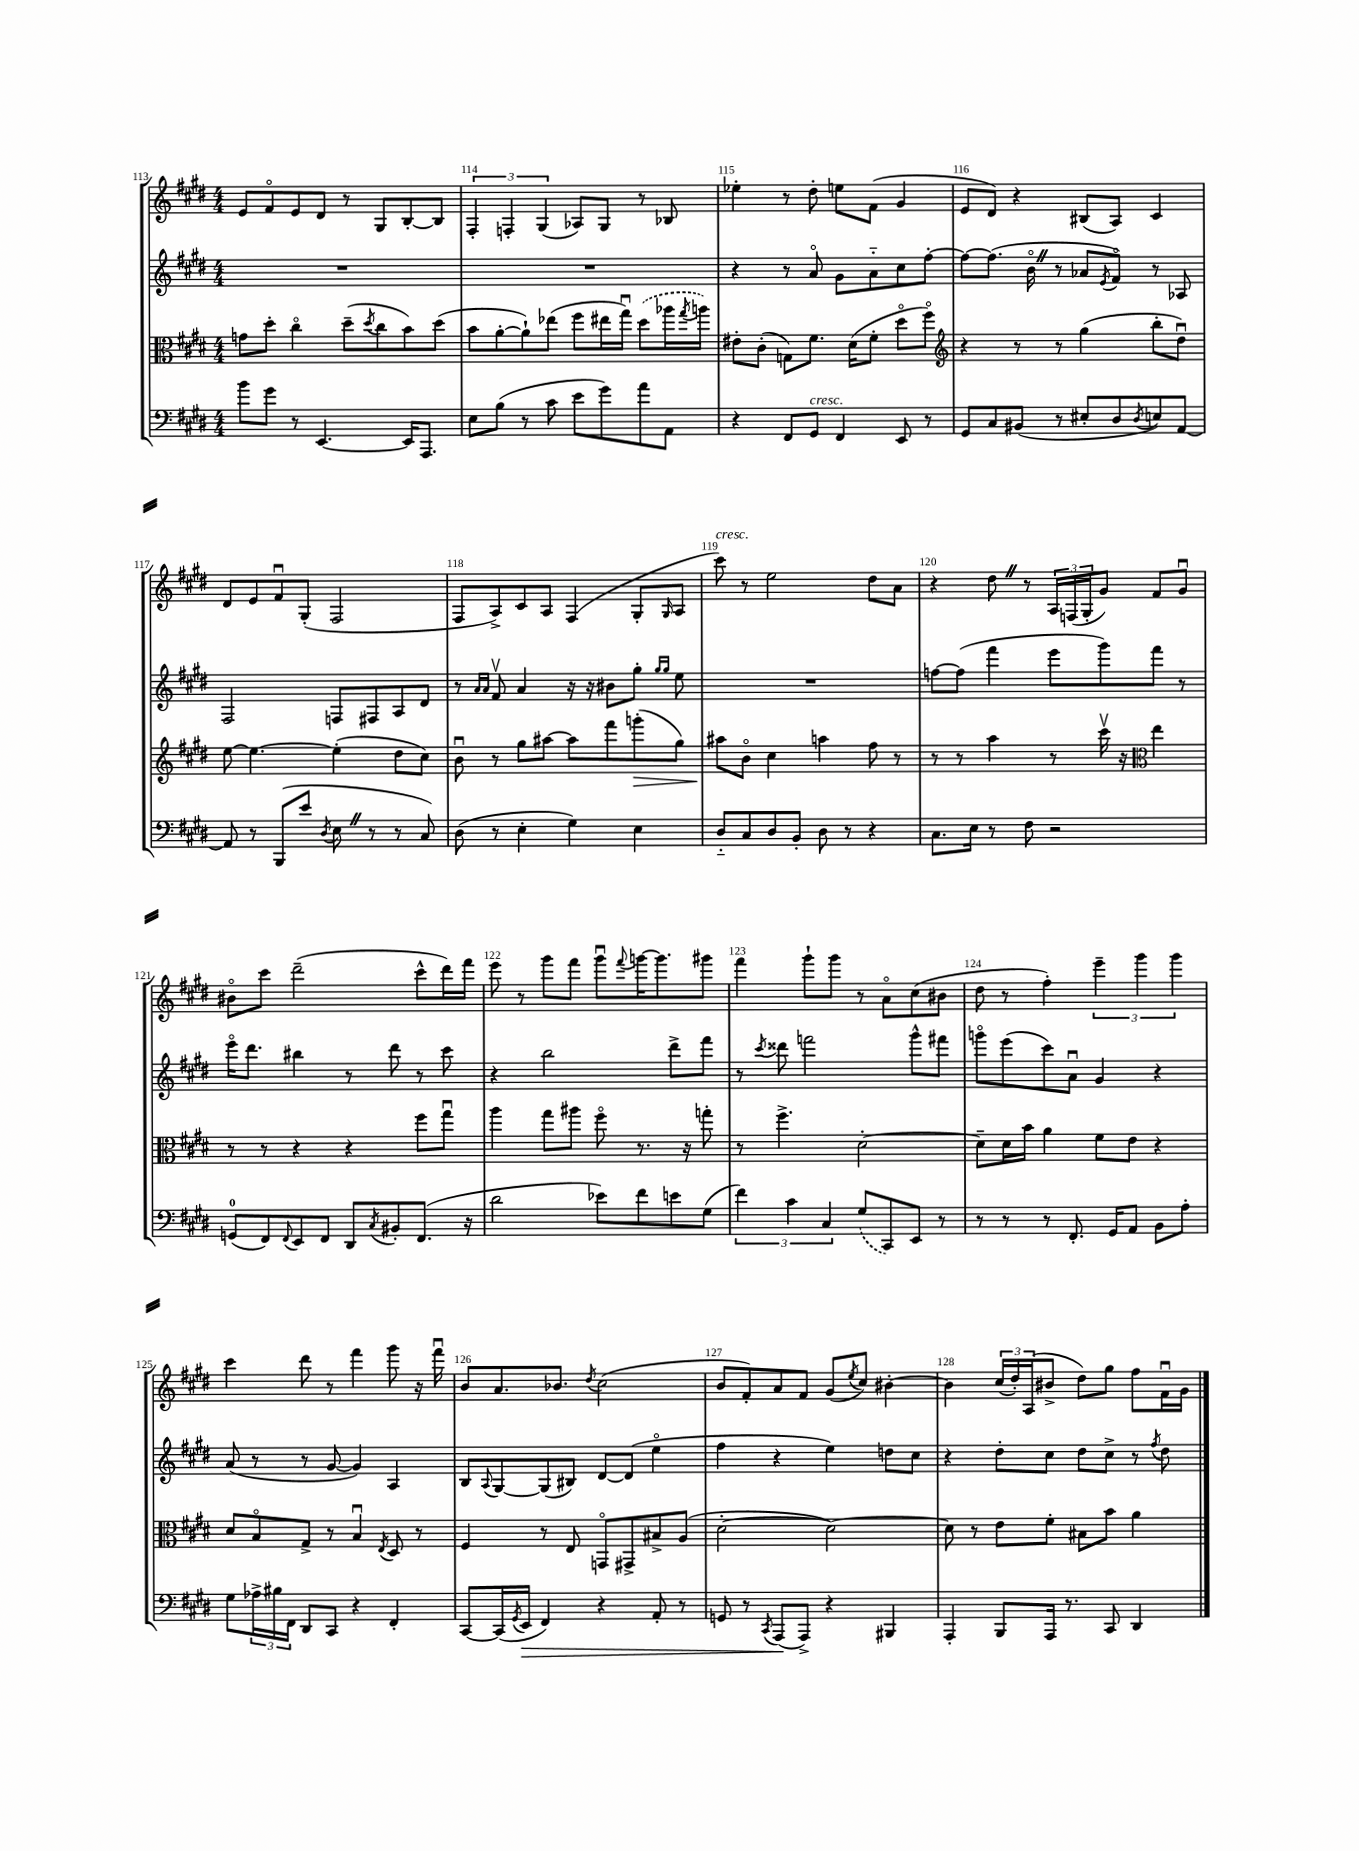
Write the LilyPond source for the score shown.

<<
\new StaffGroup <<
\new Staff = "s0" {
    \clef treble \key e \major \numericTimeSignature \time 4/4
    e'8 fis'8\flageolet e'8 dis'8 r8 gis8 b8~-. b8 |
    \tuplet 3/2 { fis4-. f4-. gis4( } aes8) gis8 r8 bes8 |
    ees''4-. r8 dis''8-. e''8 fis'8( gis'4 |
    e'8 dis'8) r4 bis8( a8) cis'4 |
    dis'8 e'8 fis'8\downbow gis8-.( fis2 |
    fis8 a8->) cis'8 a8 fis4( gis8-. \grace { gis16 } a8 |
    cis'''8^\markup { \italic "cresc." }) r8 e''2 dis''8 a'8 |
    r4 dis''8 \once \override BreathingSign.text = \markup { \musicglyph "scripts.caesura.straight" } \breathe r8 \tuplet 3/2 { a16 f16( gis16-. } gis'8) fis'8 gis'8\downbow |
    bis'8\flageolet cis'''8 dis'''2--( cis'''8-^ dis'''16) fis'''16 |
    e'''8 r8 gis'''8 fis'''8 gis'''8\downbow \appoggiatura { fis'''8 } g'''16~ g'''8. gis'''8 |
    fis'''4 gis'''8-! gis'''8 r8 a'8\flageolet cis''8( bis'8 |
    dis''8 r8 fis''4-.) \tuplet 3/2 { e'''4-- gis'''4 gis'''4 } |
    cis'''4 dis'''8 r8 fis'''4 gis'''8 r16 fis'''16\downbow |
    b'8 a'8. bes'8. \acciaccatura { dis''8 } cis''2( |
    b'8 fis'8-.) a'8 fis'8 gis'8( \acciaccatura { e''8 } cis''8) bis'4~-. |
    bis'4 \tuplet 3/2 { cis''16( dis''16-.) a16( } bis'8-> dis''8) gis''8 fis''8 fis'16\downbow gis'16 \bar "|." |
}
\new Staff = "s1" {
    \clef treble \key e \major \numericTimeSignature \time 4/4
    R1 |
    R1 |
    r4 r8 a'8\flageolet gis'8 a'8-_ cis''8 fis''8~-. |
    fis''8~ fis''8.( b'16\flageolet \once \override BreathingSign.text = \markup { \musicglyph "scripts.caesura.straight" } \breathe r8 aes'8 \acciaccatura { e'8 } fis'8\flageolet) r8 aes8 |
    fis2 f8 fis8 a8 dis'8 |
    r8 \grace { a'16 a'16 } fis'8\upbow a'4 r16 r16 bis'8 gis''8-. \grace { gis''16 gis''16 } e''8 |
    R1 |
    f''8~ f''8( fis'''4 e'''8 gis'''8) fis'''8 r8 |
    e'''16\flageolet dis'''8. bis''4 r8 dis'''8 r8 cis'''8 |
    r4 b''2 dis'''8-> fis'''8 |
    r8 \acciaccatura { cis'''8 } disis'''8 f'''2 gis'''8-^ fis'''8 |
    g'''8\flageolet e'''8( cis'''8) a'8\downbow gis'4 r4 |
    a'8( r8 r8 gis'8~ gis'4) a4 |
    b8 \appoggiatura { a8 } gis8~ gis8( bis8) dis'8~ dis'8( e''4\flageolet |
    fis''4 r4 e''4) d''8 cis''8 |
    r4 dis''8-. cis''8 dis''8 cis''8-> r8 \acciaccatura { fis''8 } dis''8 \bar "|." |
}
\new Staff = "s2" {
    \clef alto \key e \major \numericTimeSignature \time 4/4
    g'8 dis''8-. cis''4\flageolet dis''8--( \acciaccatura { dis''8 } cis''8 b'8) dis''8( |
    b'8 a'8~-. a'8-!) ees''8( fis''8 eis''16 gis''16\downbow) \once \slurDashed dis''8( aes''16 \acciaccatura { gis''8 } a''16) |
    eis'8-. cis'8-.( g8) fis'8. dis'16( fis'8-. dis''8\flageolet fis''8\flageolet) |
    \clef treble r4 r8 r8 gis''4( b''8-. dis''8\downbow) |
    e''8~ e''4.~ e''4-.( dis''8 cis''8) |
    b'8\downbow r8 gis''8 ais''8~ ais''8 fis'''8 g'''8-.\>( gis''8) |
    ais''8\! b'8\flageolet cis''4 a''4 fis''8 r8 |
    r8 r8 a''4 r8 cis'''16\upbow r16 \clef alto e''4 |
    r8 r8 r4 r4 fis''8 gis''8\downbow |
    a''4 gis''8 ais''8 fis''8\flageolet r8. r16 g''8-. |
    r8 fis''4.-> dis'2~-. |
    dis'8-- dis'16 b'16 a'4 fis'8 e'8 r4 |
    dis'8 b8\flageolet gis8-> r8 b4\downbow \acciaccatura { e8 } dis8 r8 |
    fis4 r8 e8 g,8\flageolet gis,8-> bis8-> a8( |
    dis'2~-. dis'2~) |
    dis'8 r8 e'8 fis'8-. bis8 b'8 a'4 \bar "|." |
}
\new Staff = "s3" {
    \clef bass \key e \major \numericTimeSignature \time 4/4
    b'8 gis'8 r8 e,4.~ e,16 a,,8. |
    e8 b8( r8 cis'8 e'8 gis'8) a'8 a,8 |
    r4 fis,8 gis,8^\markup { \italic "cresc." } fis,4 e,8 r8 |
    gis,8 cis8 bis,8( r8 eis8-. dis8 \acciaccatura { dis8 } e8) a,8~ |
    a,8 r8 b,,8( e'8 \acciaccatura { dis8 } e8 \once \override BreathingSign.text = \markup { \musicglyph "scripts.caesura.straight" } \breathe r8 r8 cis8) |
    dis8( r8 e4-. gis4) e4 |
    dis8-_ cis8 dis8 b,8-. dis8 r8 r4 |
    cis8. e16 r8 fis8 r2 |
    g,8-0( fis,8) \appoggiatura { fis,8 } e,8 fis,8 dis,8 \acciaccatura { cis8 } bis,8-. fis,8.( r16 |
    dis'2 ees'8) fis'8 e'8 gis8( |
    \tuplet 3/2 { fis'4) cis'4 cis4 } \once \slurDashed gis8( cis,8) e,8 r8 |
    r8 r8 r8 fis,8.-. gis,16 a,8 b,8 a8-. |
    gis8 \tuplet 3/2 { aes16-> bis16 fis,16 } dis,8 cis,8 r4 fis,4-. |
    cis,8~ cis,16( \acciaccatura { gis,8 } e,16\> fis,4) r4 a,8-. r8 |
    g,8 r8 \acciaccatura { cis,8 } a,,8\!( a,,8->) r4 bis,,4 |
    a,,4-. b,,8 a,,16 r8. cis,8 dis,4 \bar "|." |
}
>>
>>
\layout { \context { \Score currentBarNumber = #113 \override BarNumber.break-visibility = ##(#f #t #t) barNumberVisibility = #all-bar-numbers-visible } }
